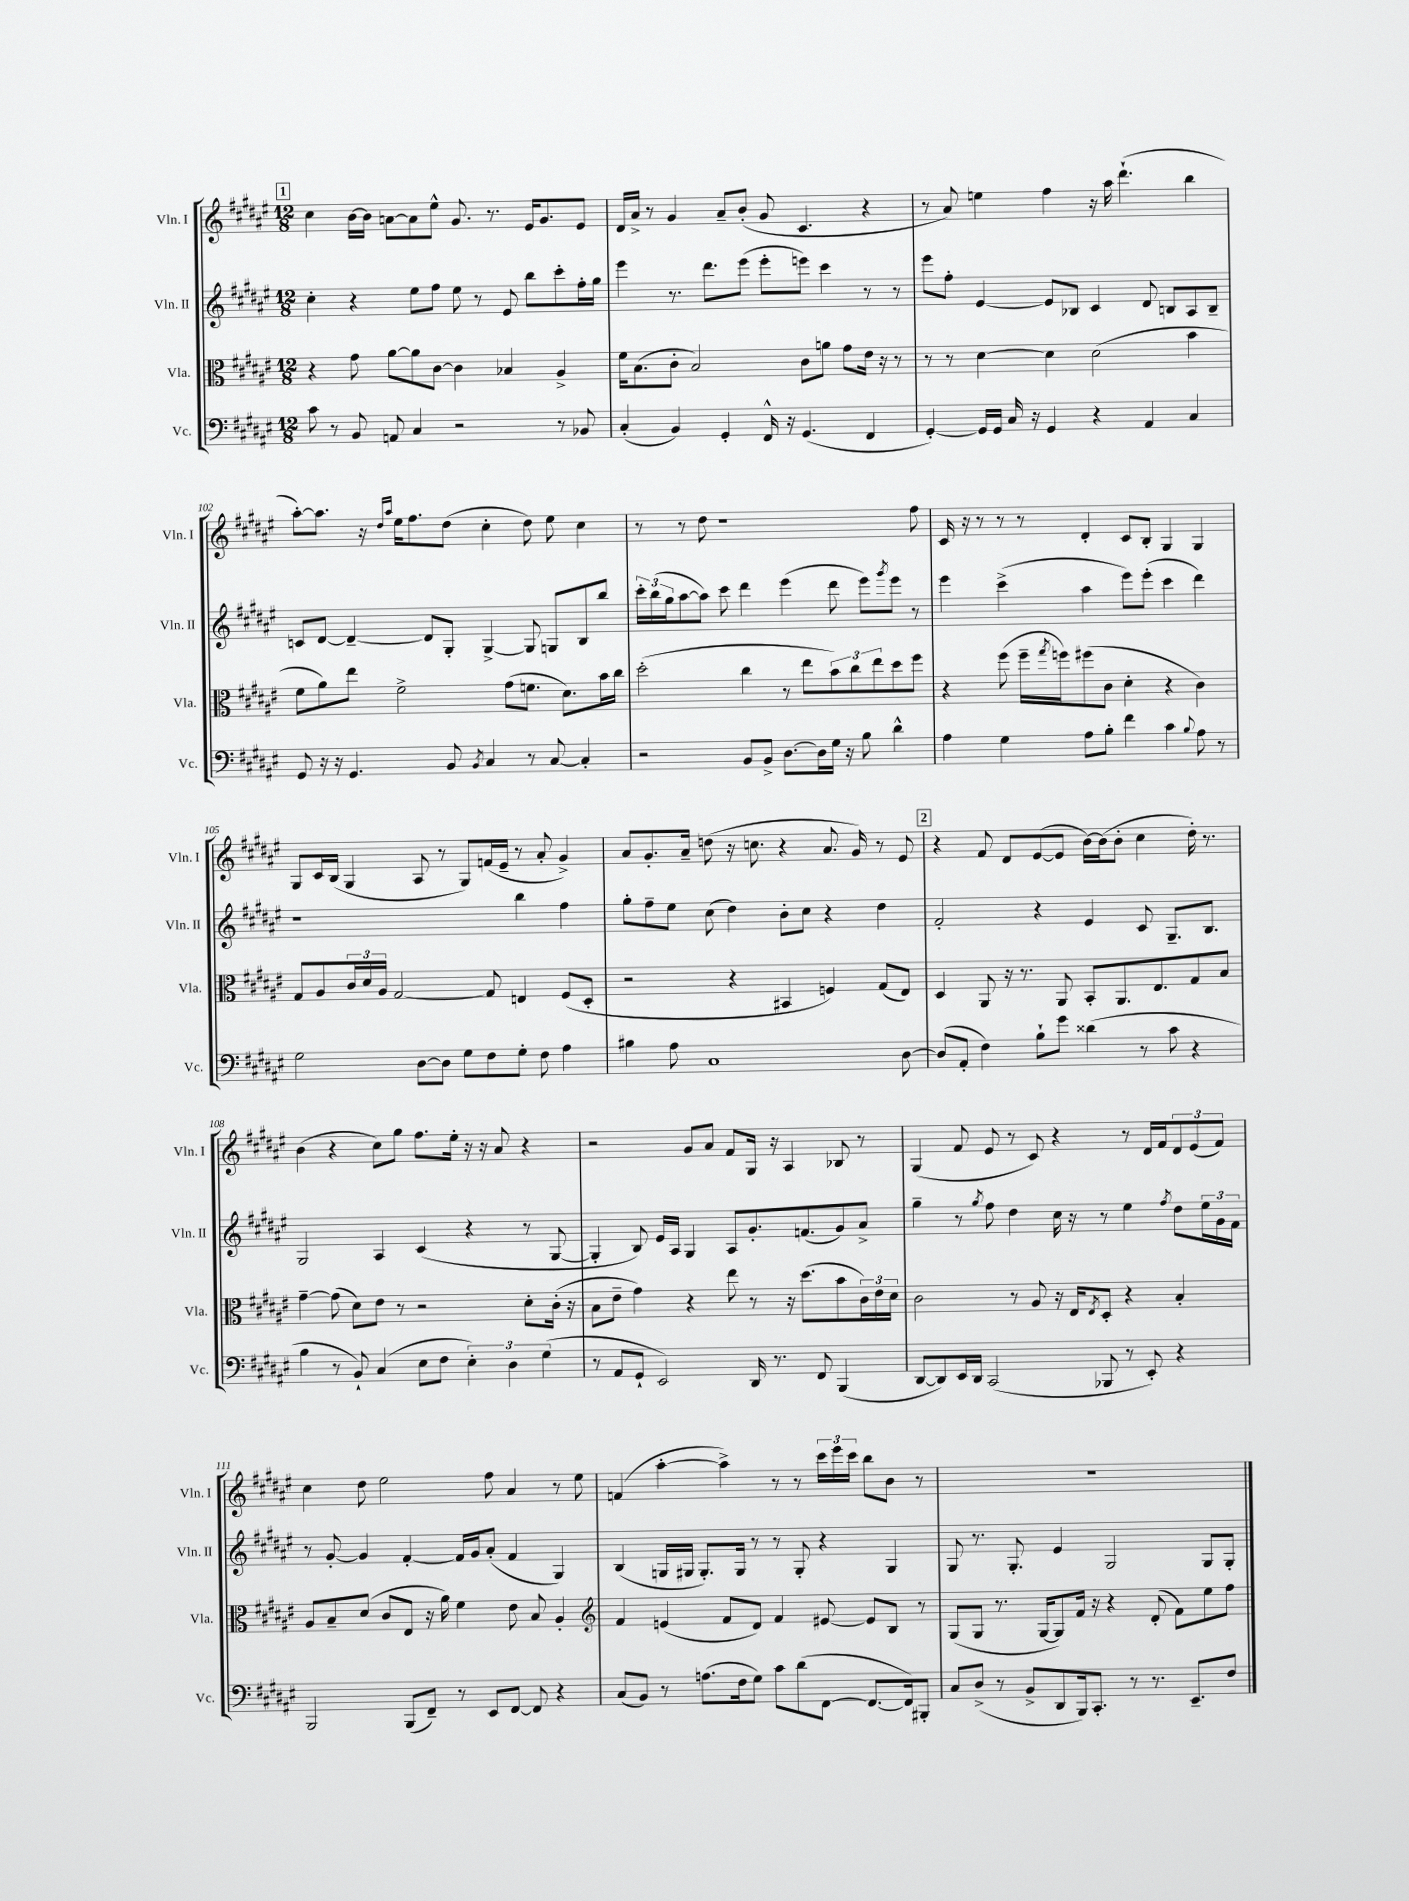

**kern	**kern	**kern	**kern
*part4	*part3	*part2	*part1
*staff4	*staff3	*staff2	*staff1
*I"Vc.	*I"Vla.	*I"Vln. II	*I"Vln. I
*I'Vc.	*I'Vla.	*I'Vln. II	*I'Vln. I
*clefF4	*clefC3	*clefG2	*clefG2
*k[f#c#g#d#a#e#]	*k[f#c#g#d#a#e#]	*k[f#c#g#d#a#e#]	*k[f#c#g#d#a#e#]
*M12/8	*M12/8	*M12/8	*M12/8
!!LO:REH:place=s1:t=1
=99	=99	=99	=99
8c#\	4r	4cc#'\	4cc#\
8r	.	.	.
8BB/	8g#\	4r	[16b\LL
.	.	.	16b\JJ]
8AAn/	[8a#\L	.	[8an\L
4C#/	8a#\]	8ee#\L	8a\]
.	[8c#\J	8ff#\J	8ee#^^\J
2r	4c#\]	8ee#\	8.g#/
.	.	8r	.
.	.	.	8.r
.	4B-X/	8e#/	.
.	.	8bb\L	16e#/KL
.	.	.	8.g#/
8r	4A#^/	8ccc#'\	.
8BB-X/	.	16ff#'\L	8e#/J
.	.	16gg#\JJ	.
=100	=100	=100	=100
(4C#'/	16f#\KL	4eee#\	16d#/LL
.	(8.B\	.	16a#^/JJ
.	.	.	8r
4BB/)	8c#'\J	8.r	4g#/
.	2B/)	.	.
.	.	8.ddd#\L	.
4GG#'/	.	.	8a#~/L
.	.	(8eee#\J	(8b'/J
16FF#^^/	.	8eee#'\L	8g#/
16r	.	.	.
(4.GG#/	8c#\L	8eeen\J)	4.c#/
.	8an\J	4ccc#\	.
.	8g#\L	.	.
4FF#/	16e#\Jk	8r	4r
.	16r	.	.
.	8r	8r	.
=101	=101	=101	=101
[4GG#'/)	8r	8eee#\L	8r
.	8r	8ff#'\J	8a#/)
16GG#/LL]	[4d#\	[4e#/	4een\
16GG#/JJ	.	.	.
16C#/	.	.	.
16r	.	.	.
4GG#/	4d#\]	8e#/L]	4ff#\
.	.	8B-X/J	.
4r	(2d#\	4c#/	16r
.	.	.	16aa#\
.	.	.	(4.ddd#`\
4AA#/	.	8d#/	.
.	.	8Bn/L	.
4C#/	4b\	8A#/	4bb\
.	.	8B~/J	.
!!LO:LB:g=z
=102	=102	=102	=102
8GG#/	8f#\L	8cn/L	[8aa#'\L)
16r	8a#\)	[8d#/J	8.aa#\J]
16r	.	.	.
4.GG#/	8ee#\J	4d#~/_	.
.	.	.	16r
.	.	.	16qqdd#/LL
.	.	.	16qqaa#/JJ
.	2f#^\	.	16ee#\KL
.	.	.	8.ff#\
.	.	8d#/L]	.
8BB/	.	8G#'/J	(8dd#\J
8qBB/	.	.	.
4C#/	.	[4G#^/	4cc#'\
.	(8g#\L	.	.
8r	8.fn\J	8G#/]	8dd#\)
[8C#/	.	8Gn/L	8ee#\
.	8.d#\L)	.	.
4C#'/]	.	8B/	4cc#\
.	16b\L	8bb/J	.
.	16cc#\JJ	.	.
=103	=103	=103	=103
2r	(2dd#'\	24ccc#'\LL	8r
.	.	(24bb\	.
.	.	24gg#\J	.
.	.	[8aa#\	8r
.	.	8aa#\J])	8dd#\
.	.	8ccc#\	1r
8BB/L	4cc#\	4ddd#\	.
8BB^/J	.	.	.
[8.D#\L	8r	(4eee#\	.
.	8ee#\L	.	.
16D#\L]	.	.	.
16G#\JJ	12b\)	8ddd#\	.
16r	.	.	.
.	12cc#\	.	.
8B\	.	8eee#\L)	.
.	12ee#\	.	.
.	.	8qggg#/	.
4d#^^\	8dd#\	8eee#\J	.
.	8ff#\J	8r	8ff#\
=104	=104	=104	=104
4A#\	4r	4eee#\	16c#/
.	.	.	16r
.	.	.	8r
4G#\	(8ff#\	(4ccc#^\	8r
.	16ff#~\LL	.	8r
.	8qgg#/	.	.
.	16ffn\J)	.	.
8A#\L	(8ff#X\	4aa#\	4d#'/
8B'\J	8c#\J	.	.
4f#\	4d#'\	8eee#\L)	8c#/L
.	.	(8eee#'\J	8B'/J
4c#\	4r	4ccc#\	4G#/
8qqB/	.	.	.
8A#\	4c#\)	4ddd#\)	4G#/
8r	.	.	.
!!LO:LB:g=z
=105	=105	=105	=105
2G#\	8G#/L	1r	8G#/L
.	8A#/	.	16c#/L
.	.	.	(16B/JJ
.	24c#/L	.	4G#/
.	24d#/	.	.
.	24A#/JJ	.	.
.	[2G#/	.	.
[8D#\L	.	.	8A#/
8D#\J]	.	.	8r
8G#\L	.	.	8G#/L)
8F#\	8G#/]	.	(16fn/L
.	.	.	16e#~/JJ
8G#'\J	4En/	4bb\	8r
8F#\	.	.	8a#'/
4A#\	(8F#/L	4ff#\	4g#^/)
.	8D#'/J	.	.
=106	=106	=106	=106
4B#X\	2r	8gg#'\L	8a#/L
.	.	8ff#~\	8.g#'/
8A#\	.	8ee#\J	.
.	.	.	16a#~/Jk
1C#	.	(8cc#\	(8ddn\
.	4r	4dd#\)	16r
.	.	.	8.ccn\
.	4BB#X/	8b'\L	4r
.	.	8cc#\J	.
.	4Fn/)	4r	8.a#/
.	.	.	16g#/)
.	(8G#/L	4dd#\	8r
[8D#\	8E#/J)	.	8e#/
!!LO:REH:place=s1:t=2
=107	=107	=107	=107
(8D#/L]	4D#/	2f#'/	4r
8AA#'/J	.	.	.
4F#\)	8AA#/	.	8f#/
.	16r	.	8d#/L
.	8.r	.	.
8B`\L	.	4r	([8e#/
8g#\J	8AA#/	.	8e#/J]
(4d##X\	8BB'/L	4e#/	[16b\LL)
.	.	.	(16b\J]
.	8.AA#/	.	8b'\J
8r	.	8c#/	4cc#\
.	8.E#/	.	.
8c#\	.	8.G#~/L	.
4r	8G#/	.	16dd#'\)
.	.	8.B/J	8.r
.	8B/J	.	.
!!LO:LB:g=z
=108	=108	=108	=108
4B\	[4g#~\	2G#/	(4b\
8r	(8g#\]	.	4r
8BB`/)	8d#\L)	.	.
(4C#/	8e#\J	4A#/	8cc#\L)
.	8r	.	8gg#\J
8E#\L	2r	(4c#/	8.ff#\L
8F#\J	.	.	.
.	.	.	16ee#'\Jk
6E#'\)	.	4r	16r
.	.	.	16r
.	.	.	8a#/
6D#\	.	.	.
.	8d#'\L	8r	4r
(6G#\	.	.	.
.	(16c#'\Jk	[8G#/	.
.	16r	.	.
=109	=109	=109	=109
8r	8B\L	4G#'/]	2r
8AA#/L	8e#~\J	.	.
8GG#`/J	4g#\)	8B/)	.
2EE#/)	.	16e#/LL	.
.	.	16A#/JJ	.
.	4r	4G#/	8g#/L
.	.	.	8a#/J
.	8ee#\	8A#/L	8f#/L
16DD#/	8r	8.g#'/	16G#/Jk
8.r	.	.	16r
.	16r	.	4A#/
.	(8.dd#\L	(8.fn/	.
8FF#/	.	.	.
(4BBB/	8b\	8g#/)	8B-X/
.	24c#\L)	8a#^/J	8r
.	24e#\	.	.
.	24d#\JJ	.	.
=110	=110	=110	=110
[8DD#/L	2c#\	4gg#~\	(4G#/
8DD#/])	.	.	.
16EE#/L	.	8r	8f#/
16DD#/JJ	.	.	.
.	.	8qgg#/	.
(2CC#/	.	8ff#\	8e#/
.	8r	4dd#\	8r
.	8A#/	.	8c#/)
.	16r	16cc#\	4r
.	16E#/KL	16r	.
.	8qE#/	.	.
8BBB-X/	8D#'/J	8r	.
8r	4r	4ee#\	8r
8EE#'/)	.	.	16d#/LL
.	.	.	16f#/J
.	.	8qff#/	.
4r	4B'/	8dd#\L	12d#/
.	.	.	(12e#/
.	.	24ee#\L	.
.	.	24g#\	12f#/J)
.	.	24f#\JJ	.
!!LO:LB:g=z
=111	=111	=111	=111
2BBB/	8A#/L	8r	4cc#\
.	8B~/	[8g#'/	.
.	(8d#/J	4g#/]	8dd#\
.	8c#/L	.	2ee#\
(8BBB/L	8E#/J	[4f#'/	.
8FF#~/J)	16r	.	.
.	16a#\)	.	.
8r	4f#\	16f#/LL]	.
.	.	16g#/J	.
8EE#/L	.	(8a#'/J	8ff#\
[8FF#/J	8e#\	4f#/	4a#/
8FF#/]	8B/	.	.
4r	4A#'/	4G#/)	8r
.	.	.	8ee#\
=112	=112	=112	=112
*	*clefG2	*	*
(8C#/L	4f#/	(4B/	(4fn/
8BB/J)	.	.	.
8r	(4en/	16Gn/LL	[4aa#'\
.	.	16G#X/JJ	.
(8.An\L	.	8.G#'/L)	.
.	8f#/L	.	4aa#^\])
16F#\k	.	16G#/Jk	.
8G#\J)	8d#/J)	8r	.
8c#\L	4f#/	8r	8r
(8d#\	.	8G#'/	8r
[8FF#\J	[8e#X/	4r	24ccc#\LL
.	.	.	24eee#\
.	.	.	24ccc#\JJ
8.FF#/L_	8e#/L]	.	8bb\L
.	8B/J	4G#/	8b\J
16FF#/k])	.	.	.
8BBB#X'/J	8r	.	8r
=113	=113	=113	=113
8C#/L	(8G#/L	8G#/	1.r
(8D#^/J	8G#/J	8.r	.
8r	8.r	.	.
.	.	8.G#'/	.
8BB^/L	.	.	.
.	[16G#/KL	.	.
8DD#/	8G#/])	4e#/	.
16BBB/k)	16f#/Jk	.	.
8.CC#'/J	16r	.	.
.	4r	2G#/	.
8r	.	.	.
8.r	(8d#'/	.	.
.	8f#\L)	.	.
8.EE#~/L	.	.	.
.	8ee#\	8G#/L	.
8F#/J	8ff#\J	8G#'/J	.
==	==	==	==
*-	*-	*-	*-
